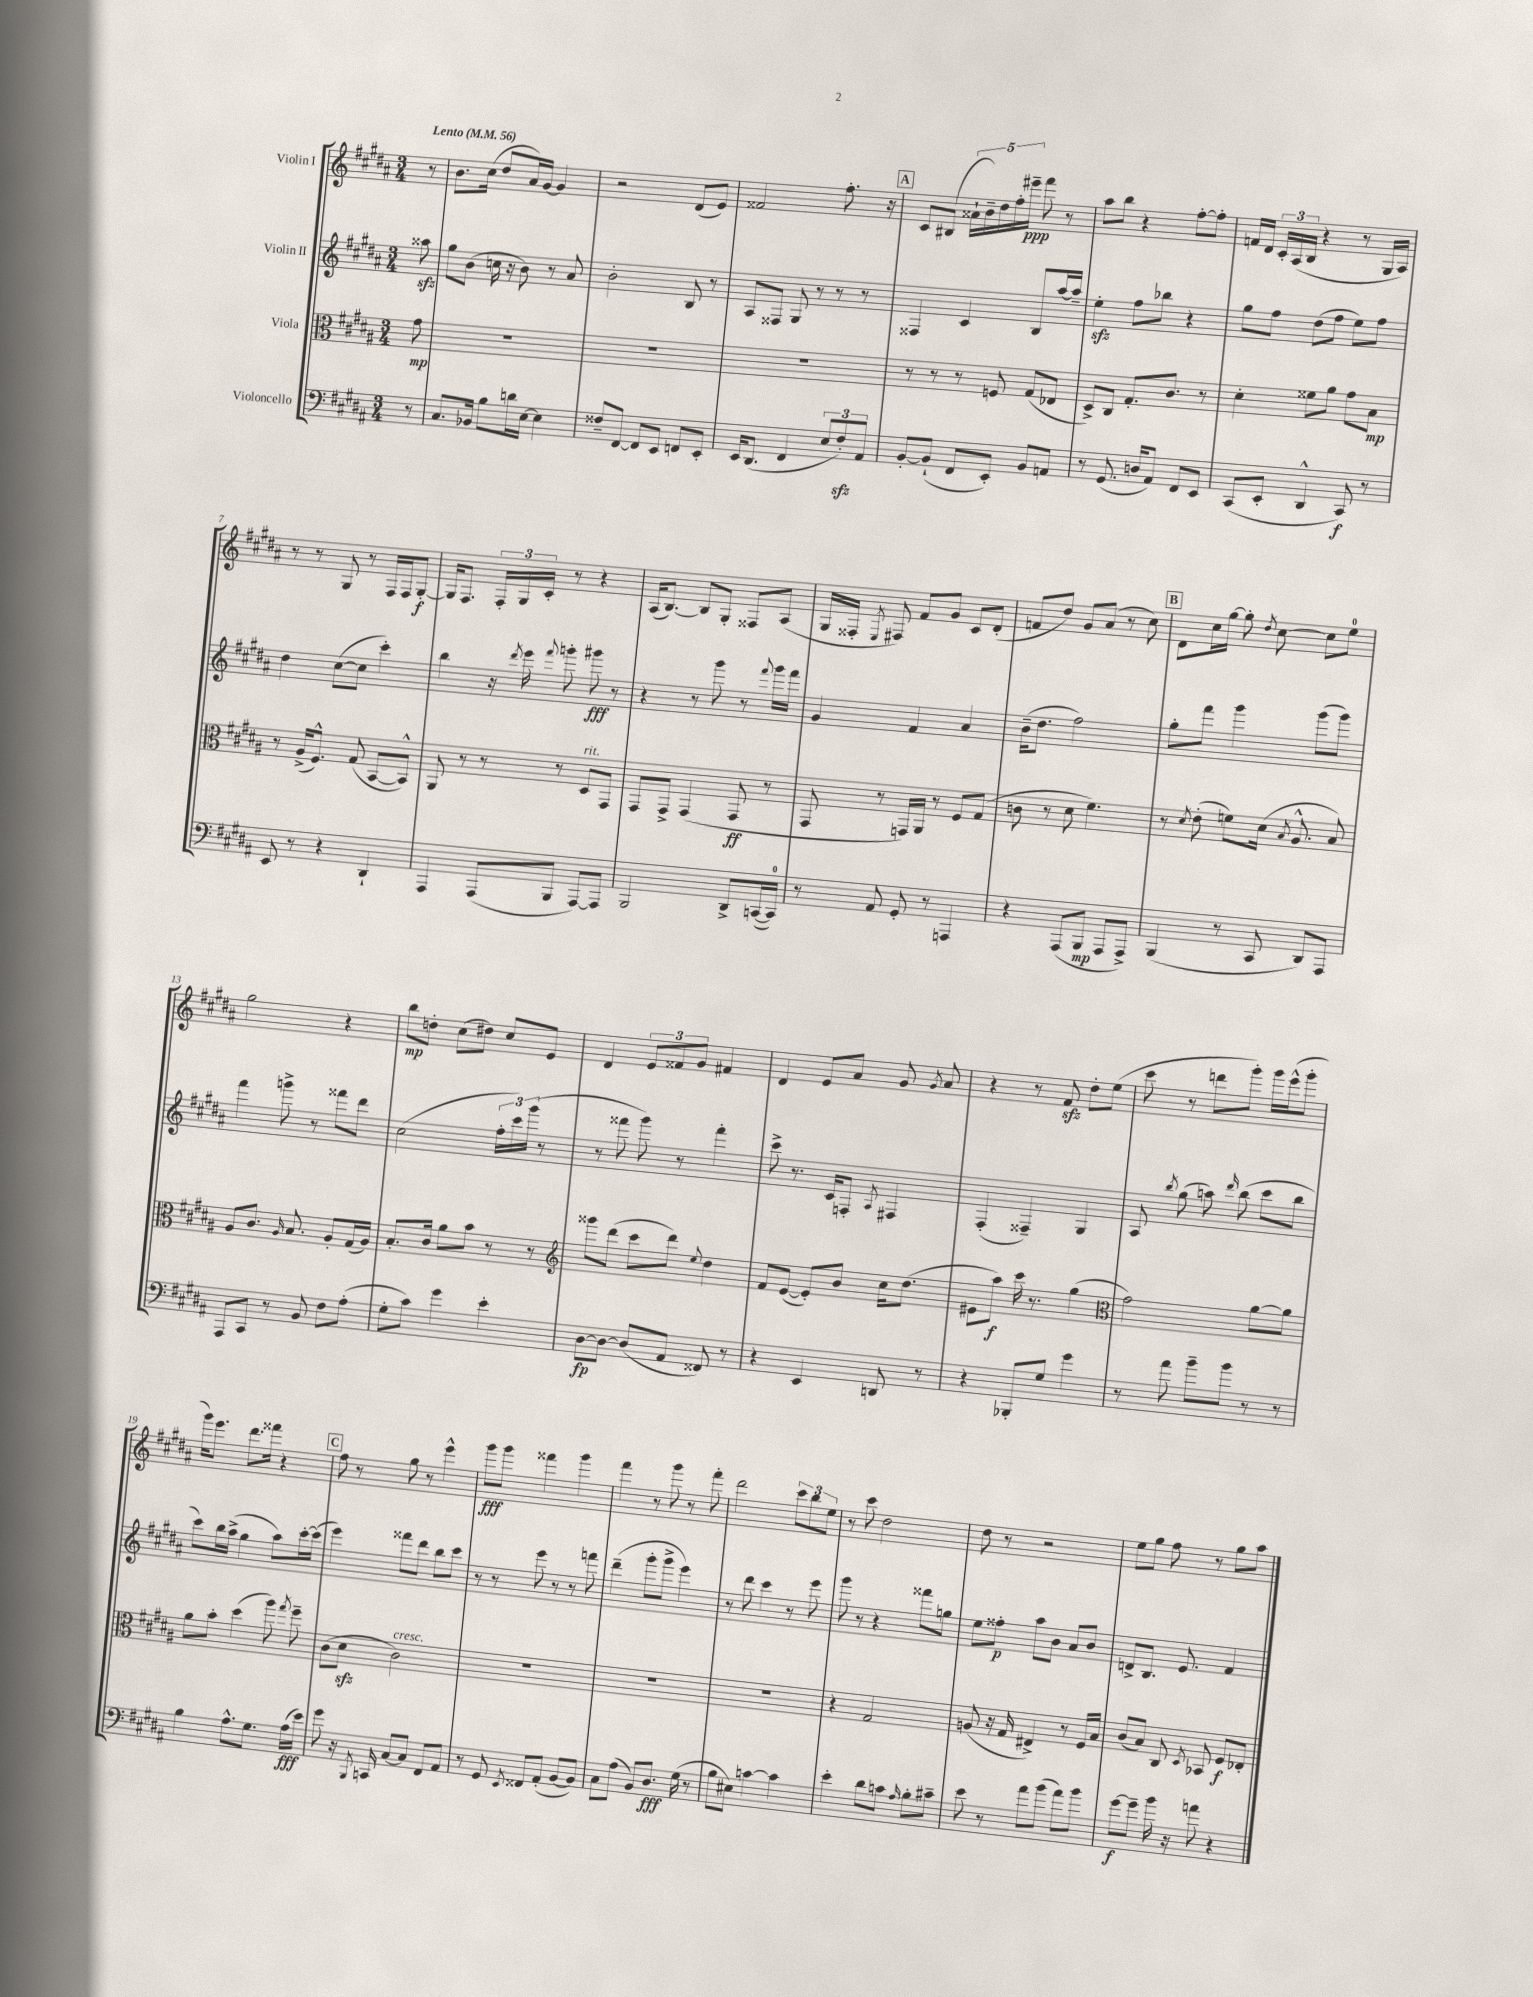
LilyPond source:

<<
\new StaffGroup <<
\new Staff = "s0" \with { instrumentName = "Violin I" } {
    \clef treble \key b \major \numericTimeSignature \time 3/4 \partial 8 \tempo "Lento" 4 = 56
    \autoBeamOff r8 |
    b'8.[ cis''16]( dis''8[ ais'16) gis'16]~ gis'4 |
    r2 dis'8[( e'8]) |
    fisis'2 fis''8.-. r16 |
    \mark \markup { \box "A" } cis'8[ bis8]( \tuplet 5/4 { aisis'16[-! b'16--) dis''16 fis''16-. eis'''16]--\ppp } fis'''8 r8 |
    ais''8[ b''8] r4 fis''8[~-. fis''8]-. |
    f'16[ dis'16] \tuplet 3/2 { cis'16[-. ais16( b16] } r4 r8 gis16[ ais16]) |
    r8 r8 gis8 r8 fis16[ fis16 gis8]~-.\f |
    gis16[ fis8.] \tuplet 3/2 { fis16[-. gis16 cis'16]-. } r8 r4 |
    ais16[( b8.]~) b8[ gis8]-. fisis8[ ais8]( |
    gis16[ fisis16]-. \acciaccatura { e8 } fis8) fis'8[ gis'8] cis'8[ dis'8]-.( |
    f'8[ dis''8]) gis'8[ ais'8]( r8 cis''8) |
    \mark \markup { \box "B" } dis'8[ cis''16 gis''16]~ gis''8-. \acciaccatura { dis''8 } cis''8~ cis''8[ e''8]-0 |
    gis''2 r4 |
    b''8[\mp d''8]-. cis''8[( dis''8]) cis''8[ e'8] |
    dis'4 \tuplet 3/2 { e'8[ fisis'8 gis'8] } fis'4 |
    dis'4 e'8[ ais'8] gis'8 \acciaccatura { gis'8 } ais'8 |
    r4 r8 fis'8\sfz dis''8[-. e''8]( |
    cis'''8 r8 d'''8[ gis'''8]-.) gis'''16[ e'''16-^( gis'''8]-. |
    gis'''16[) e'''8.] dis'''8.[ fisis'''16] r4 |
    \mark \markup { \box "C" } fis''8 r8 gis''8 r8 e'''4-^ |
    gis'''8[\fff gis'''8] fisis'''4 gis'''4 |
    fis'''4 r8 gis'''8 r8 fis'''8-. |
    dis'''2 \tuplet 3/2 { cis'''8[ b''8 e''8] } |
    r8 cis'''8 dis''2 |
    dis''8 r8 r2 |
    e''8[ gis''8] fis''8 r8 gis''8[ ais''8] \bar "|." |
}
\new Staff = "s1" \with { instrumentName = "Violin II" } {
    \clef treble \key b \major \numericTimeSignature \time 3/4 \partial 8
    \autoBeamOff aisis''8\sfz |
    gis''8[ b'8]( c''16 r16 b'8) r8 ais'8 |
    b'2-. b8 r8 |
    ais8[ fisis8] gis8 r8 r8 r8 |
    \mark \markup { \box "A" } fisis4 cis'4 b8[ ais''16~ ais''16]-- |
    e''4-.\sfz fis''8[ bes''8] r4 |
    gis''8[ fis''8] dis''8[( fis''8] e''8[) fis''8] |
    dis''4 cis''8[~( cis''8] cis'''4-.) |
    b''4 r16 \acciaccatura { dis'''8 } e'''16 \appoggiatura { fis'''8 } g'''8-. gis'''8\fff r8 |
    r4 r8 gis'''8 r8 \appoggiatura { fis'''8 } gis'''16[ fis'''16] |
    gis'4 fis'4 ais'4 |
    b'16[--( dis''8.] fis''2) |
    \mark \markup { \box "B" } gis''8[-. fis'''8] gis'''4 gis'''8[( gis'''8]) |
    fis'''4 g'''8-> r8 fisis'''8[ dis'''8] |
    cis''2( \tuplet 3/2 { fis''16[-. cis'''16) gis'''16]( } r8 |
    r8 fisis'''8 gis'''8) r8 fisis'''4-. |
    cis'''8-> r8. cis'16[ f8]-. \acciaccatura { ais8 } fis4 |
    fis4-.( fisis4--) gis4 |
    ais8 \acciaccatura { b''8 } gis''8( a''8) \grace { dis'''16 } b''8( cis'''8[ b''8] |
    cis'''8[) b''16 ais''16]->( gis''4 ais''8[) cis'''16~-. cis'''16]( |
    \mark \markup { \box "C" } e'''4) fisis'''8[ dis'''8] b''8[ cis'''8] |
    r8 r8 e'''8 r8 r8 f'''8 |
    dis'''4--( gis'''8[-. gis'''8]-> e'''4) |
    r8 dis'''8 cis'''4 r8 e'''8 |
    gis'''8 r8 r4 fisis'''8[ g''8] |
    e''8[ fisis''8]-.\p ais''8[ b'8] ais'8[ b'8] |
    d'8[-> b8.] e'8. fis'4 \bar "|." |
}
\new Staff = "s2" \with { instrumentName = "Viola" } {
    \clef alto \key b \major \numericTimeSignature \time 3/4 \partial 8
    \autoBeamOff gis'8\mp |
    R2. |
    R2. |
    R2. |
    \mark \markup { \box "A" } r8 r8 r8 f8 gis8[( ees8] |
    dis8[->) cis8] gis8.[-. cis'8.] r8 |
    dis'4-. fisis'8[ ais'8] gis'8[ b8]\mp |
    r8 ais16[->( fis8.]-^) gis8( b,8[~ b,8]-^) |
    ais,8 r8 r8 r8 dis8[^\markup { \italic "rit." } gis,8] |
    gis,8[ gis,8]-> gis,4( gis,8\ff r8 |
    gis,8 r8 g,16[) ais,16] r8 fis8[ gis8]( |
    c'8 r8 dis'8 fis'4.) |
    \mark \markup { \box "B" } r8 \acciaccatura { dis'8 } e'8-.( f'8[) dis'16]( \acciaccatura { b8 } ais8.-^ b8) |
    ais8[ cis'8.] \grace { ais16 } b8. ais8[-. gis16( ais16]) |
    b8.[-. cis'16] ais'8[ b'8] r8 r8 |
    \clef treble gisis'''8[ dis'''8]( cis'''8[ dis'''8]) \appoggiatura { e''8 } dis''4 |
    fis'8[ e'8]~( e'8[-.) b'8] cis''16[ dis''8.]( |
    eis'8[ ais''8]\f) cis'''16 r8. gis''4( |
    \clef alto gis'2) ais'8[~ ais'8] |
    ais'8[ b'8]-. dis''4( ais''8) \acciaccatura { gis''8 } fis''8-- |
    \mark \markup { \box "C" } cis'8[( dis'8]\sfz cis'2^\markup { \italic "cresc." }) |
    R2. |
    R2. |
    R2. |
    r4 gis2 |
    a8( r16 gis16 eis4->) r8 fis16[ b16] |
    cis'8[( b8]) cis8 \acciaccatura { dis8 } bes,8 fis8[\f ees8]-. \bar "|." |
}
\new Staff = "s3" \with { instrumentName = "Violoncello" } {
    \clef bass \key b \major \numericTimeSignature \time 3/4 \partial 8
    \autoBeamOff r8 |
    cis8.[ bes,16] b8[ d'16 e16]~ e4 |
    fisis8[-- fis,8]~ fis,8[ e,8] f,8[ e,8]-. |
    e,16[ dis,8.]( fis,4 \tuplet 3/2 { e8[ fis8-.\sfz) ais,8] } |
    \mark \markup { \box "A" } b,8[~-. b,8]-!( fis,8[ e,8]-.) b,8[ a,8] |
    r8 gis,8.( d16[ ais,8]) fis,8[ e,8] |
    cis,8[( e,8]-. dis,4-^ cis,8\f) r8 |
    e,8 r8 r4 dis,4-! |
    ais,,4 ais,,8[( b,,8] ais,,8[~) ais,,8] |
    b,,2 dis,8[-> c,16~( c,16]-0) |
    r8 ais,8 gis,8-. r8 a,,4 |
    r4 ais,,8[( b,,8]\mp ais,,8[ ais,,8]->) |
    \mark \markup { \box "B" } b,,4( r8 cis,8 dis,8[) ais,,8] |
    ais,,8[ cis,8] r8 b,8 fis8[ ais8]-.( |
    gis8[-. cis'8]) gis'4 e'4-. |
    dis8[~\fp dis8]~ dis8[( ais,8] fisis,8) r8 |
    r4 e,4 d,8 r8 |
    r4 bes,,8[-. gis8] gis'4 |
    r8 ais'8 b'8[-- b'8] r8 r8 |
    b4 ais8.[-^ gis8.] ais16[\fff( e'16]) |
    \mark \markup { \box "C" } gis'8 r16 \acciaccatura { b,,8 } c,16 cis8[~ cis8] fis,8[ ais,8] |
    r8 gis,8 \acciaccatura { e,8 } fisis,8[ ais,8]-.( b,8[~ b,8]) |
    cis8[ ais8]( b,8[) dis8.]\fff gis16( r8 |
    b8[ eis8]) c'4~ c'4 |
    e'4-. dis'8[ c'8] \grace { ais16 } b8[-. cis'8]-- |
    e'8 r8 ais'8[ b'8]( ais'8[) b'8] |
    gis'8[~\f gis'8]-- b'16 r16 a'8 r4 \bar "|." |
}
>>
>>
